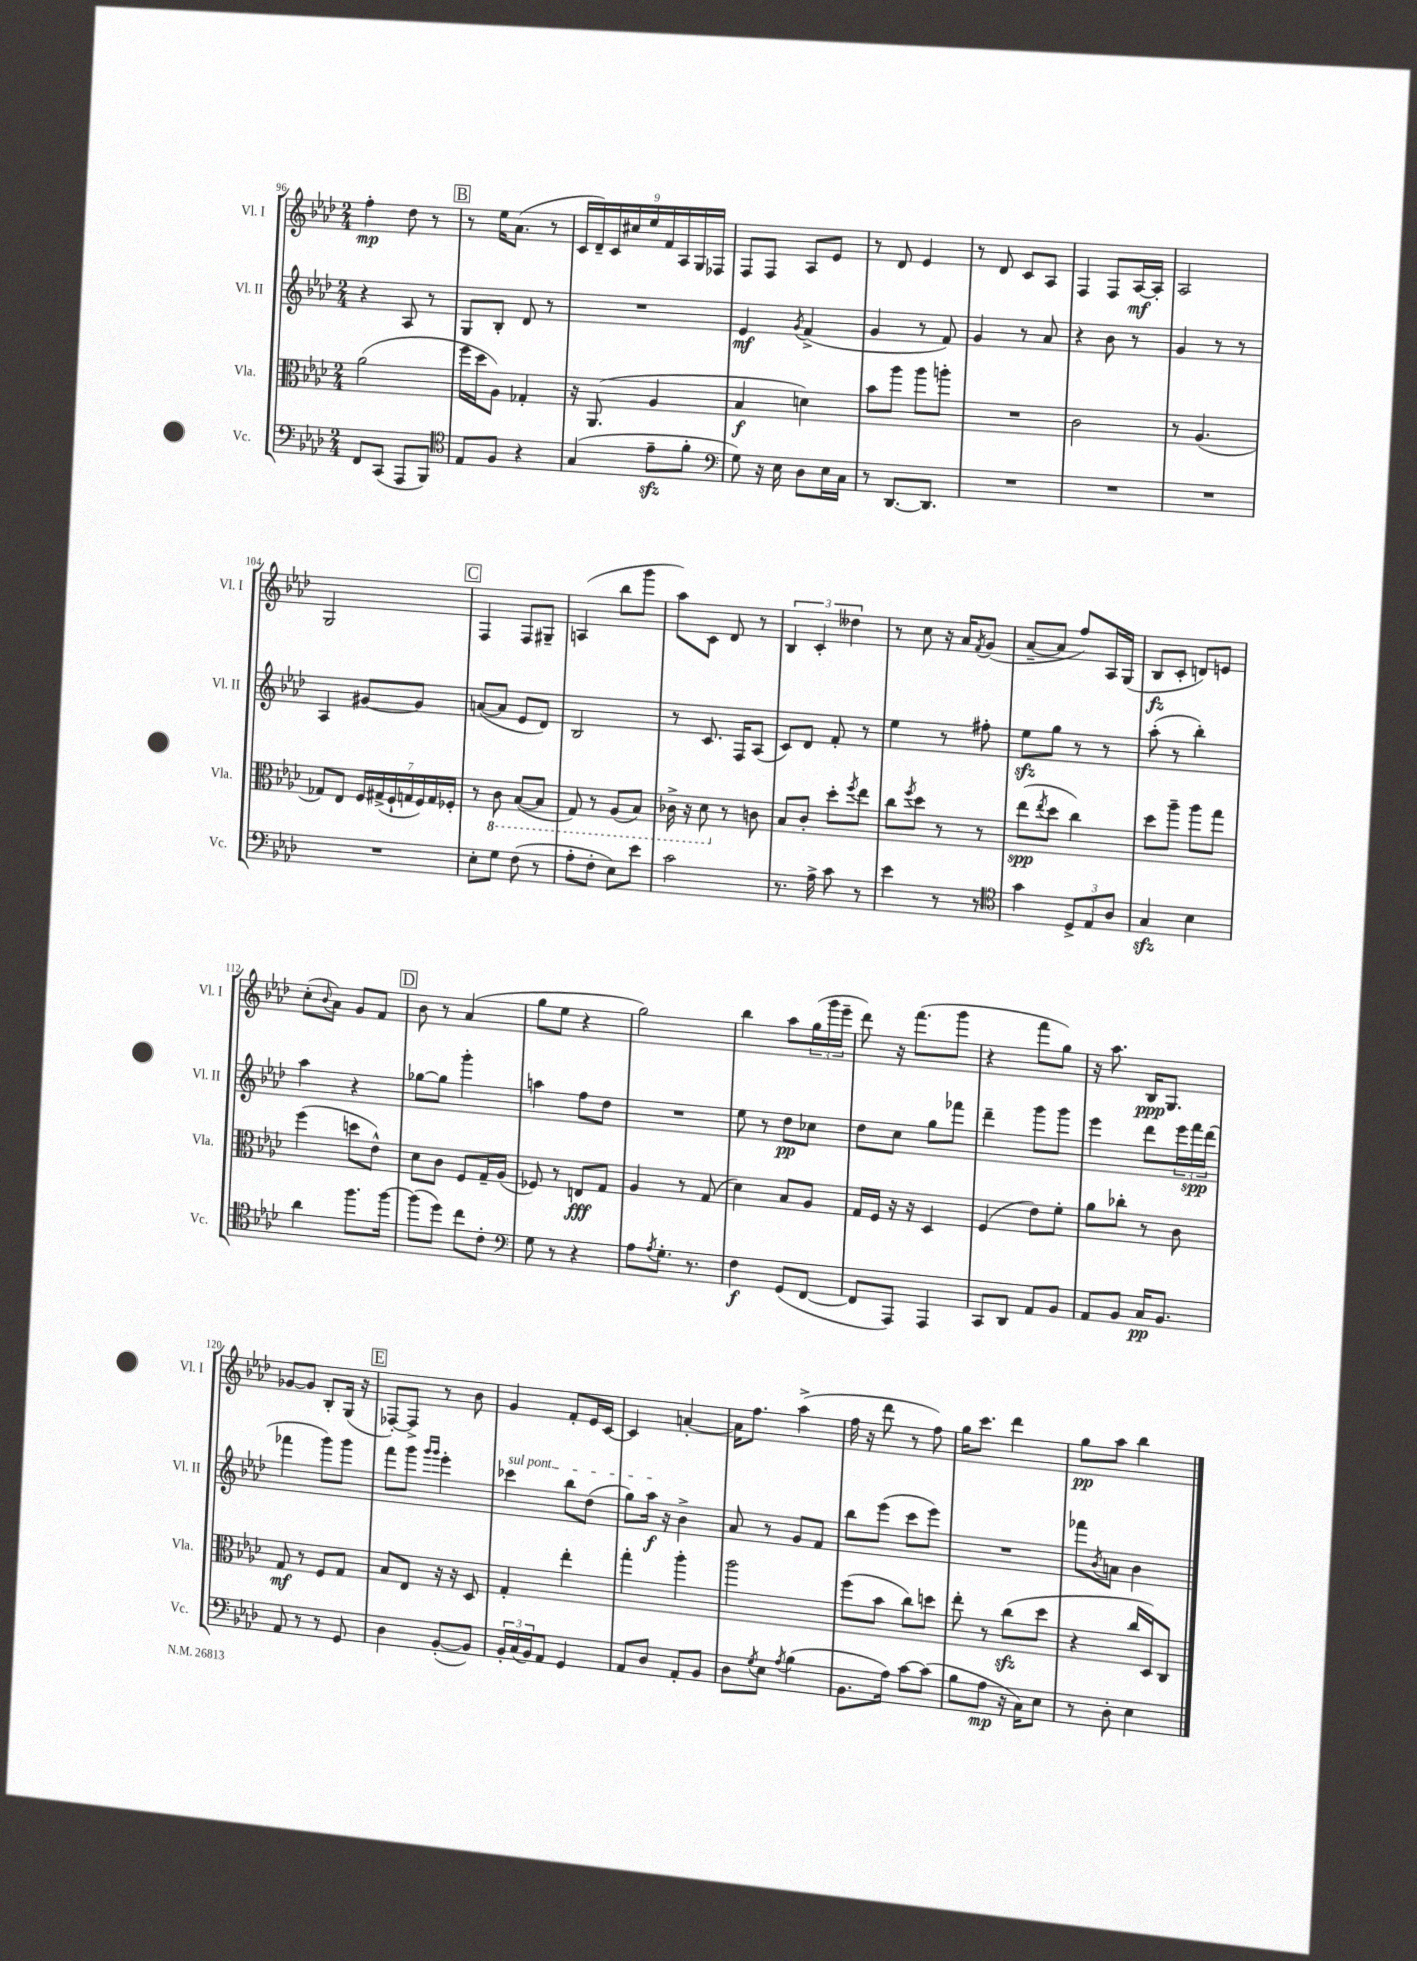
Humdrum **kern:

**kern	**kern	**kern	**kern
*staff4	*staff3	*staff2	*staff1
*clefF4	*clefC3	*clefG2	*clefG2
*k[b-e-a-d-]	*k[b-e-a-d-]	*k[b-e-a-d-]	*k[b-e-a-d-]
*M2/4	*M2/4	*M2/4	*M2/4
8FF	(2a-	4r	4ff'
(8CC	.	.	.
8AAA-	.	8A-	8dd-
8BBB-)	.	8r	8r
=	=	=	=
*clefC4	*	*	*
8E-	16ff	8G	8r
.	16dd-	.	.
8F	8A-)	8B-'	16ee-
.	.	.	(8.a-
4r	4G-'	8d-	.
.	.	8r	8r
=	=	=	=
(4G	16r	2r	18c
.	.	.	18d-~)
.	(8.AA-	.	.
.	.	.	18c
.	.	.	18cc#
.	.	.	18ee-
8e-~	4A-	.	.
.	.	.	18f
.	.	.	18A-
8f'	.	.	.
.	.	.	18G
.	.	.	18F-
=	=	=	=
*clefF4	*	*	*
8G)	4B-	4e-	8F
16r	.	.	8F
16E-	.	.	.
.	.	8qg	.
8D-	4d)	(4f^	8A-
16E-	.	.	8e-
16C	.	.	.
=	=	=	=
8r	8b-	4g	8r
[8.DD-	8aa-	.	8d-
.	8aa-	8r	4e-
8.DD-]	.	.	.
.	8aa'	8f)	.
=	=	=	=
2r	2r	4g	8r
.	.	.	8d-
.	.	8r	8c
.	.	8a-	8A-
=	=	=	=
2r	2c	4r	4F
.	.	8b-	8F
.	.	8r	[16A-
.	.	.	16A-']
=	=	=	=
2r	8r	4g	2A-
.	(4.A-	.	.
.	.	8r	.
.	.	8r	.
=	=	=	=
2r	8G-)	4A-	2G
.	8E-	.	.
.	28F	[8g#	.
.	(28G#^	.	.
.	28F`	.	.
.	28G	.	.
.	.	8g#]	.
.	28F)	.	.
.	28G	.	.
.	28F-'	.	.
=	=	=	=
8E-'	8r	([8a	4F
8G	8C	8a]	.
(8F	([8BB-	8e-	8F
8r	8BB-]	8d-)	8G#~
=	=	=	=
8A-'	8GG)	2B-	(4A
8F'	8r	.	.
8E-)	(8AA-	.	8bb-
8e-	8BB-)	.	8ggg
=	=	=	=
2c	16C-^	8r	8aa-)
.	16r	.	.
.	8D-	8.c	8c
.	8r	.	8d-
.	.	16F	.
.	8c	(8A-	8r
=	=	=	=
8.r	8B-	8c)	6B-
.	8c'	8d-	.
.	.	.	6c'
16A-^	.	.	.
8c	8dd-'	8f'	.
.	.	.	6dd--
.	8qff	.	.
8r	8ee-	8r	.
=	=	=	=
4e-	8cc	4ee-	8r
.	8qff	.	.
.	8dd-	.	8cc
8r	8r	8r	16r
.	.	.	16a-
.	.	.	8qf
8r	8r	8ff#'	(8g
=	=	=	=
*clefC4	*	*	*
4g	(8ee-	8ee-	[8a-~
.	8qee-	.	.
.	8dd-	8gg	8a-]
12D-^	4cc)	8r	8ff)
12E-	.	.	.
.	.	8r	16A-
12A-	.	.	.
.	.	.	(16G
=	=	=	=
4G	8dd-	(8aa-'	8B-
.	8aa-~	8r	8c'
4B-	8aa-	4bb-')	8d)
.	8gg	.	8e
=	=	=	=
4a-	(4ff	4aa-	(8cc'
.	.	.	8qqb-
.	.	.	8a-)
8.ff	8dd	4r	8g
.	8e-^^)	.	8f
[16ff	.	.	.
=	=	=	=
(8ff]	8d-	[8gg-	8b-
8dd-)	8c	8gg-]	8r
8cc	8F	4ggg'	(4a-
8c'	16G~	.	.
.	(16A-	.	.
=	=	=	=
*clefF4	*	*	*
8G	8F-)	4aa	8gg
8r	8r	.	8ee-
4r	8E	8ff	4r
.	8G	8dd-	.
=	=	=	=
8A-	4A-	2r	2gg)
8qA-	.	.	.
8.G'	.	.	.
.	8r	.	.
8.r	.	.	.
.	(8G	.	.
=	=	=	=
4F	4d-)	8ee-	4bb-
.	.	8r	.
(8GG	8B-	8dd-	8aa-
[8FF	8A-	8cc-	(24gg
.	.	.	24ggg
.	.	.	24eee-~
=	=	=	=
8FF]	16G	8dd-	8ddd-)
.	16F	.	.
8AAA-)	16r	8cc	16r
.	16r	.	(8.fff
4AAA-	4D-	8gg	.
.	.	8fff-	8ggg
=	=	=	=
8CC	(4F	4ddd-~	4r
8DD-	.	.	.
8AA-	8e-)	8ggg	8fff
8BB-	8f'	8ggg	8gg)
=	=	=	=
8AA-	8a-	4eee-	16r
.	.	.	8.aa-
8BB-	8cc-'	.	.
16C	8r	8ddd-	16B-
8.BB-	.	.	8.G
.	8c	24eee-	.
.	.	24fff	.
.	.	(24ddd-	.
=	=	=	=
8AA-	8G	4fff-	[8g-
8r	8r	.	8g-]
8r	8F	8ggg)	8B-'
8GG	8G	8ggg	(16G
.	.	.	16r
=	=	=	=
4D-	8B-	8fff	[8F-')
.	8E-	8ggg	8F-^]
.	.	16qqggg	.
.	.	16qqggg	.
([8BB-'	16r	4eee-'	8r
.	16r	.	.
8BB-])	8D-	.	8b-
=	=	=	=
24BB-'	4G'	4ccc-	4g
(24C	.	.	.
24BB-)	.	.	.
8AA-	.	.	.
4GG	4ee-'	8bb-	8f'
.	.	(8dd-	16e-
.	.	.	[16c
=	=	=	=
8AA-	4gg'	8gg)	4c]
8D-	.	16aa-	.
.	.	16r	.
8AA-'	4aa-'	4b-^	[4a'
8BB-	.	.	.
=	=	=	=
8D-	2aa-	8a-	16a]
.	.	.	8.ff
8qG	.	.	.
8E-	.	8r	.
8qA-	.	.	.
(4B-	.	8g	(4aa-^
.	.	8f	.
=	=	=	=
8.BB-	(8ff	8bb-	16ff
.	.	.	16r
.	8b-	(8eee-	8ddd-
16A-)	.	.	.
[8c	8cc)	8ccc	8r
(8c]	8dd	8eee-)	8ff)
=	=	=	=
8B-	8ee-'	2r	16gg
.	.	.	8.ccc
8A-	8r	.	.
16r	(8cc	.	4ddd-
16C)	.	.	.
8E-	8dd-	.	.
=	=	=	=
8r	4r	8fff-	8gg
.	.	8qb-	.
8D-'	.	8a	8aa-
4E-	16cc	4b-	4bb-
.	16D-)	.	.
.	8C	.	.
==	==	==	==
*-	*-	*-	*-
